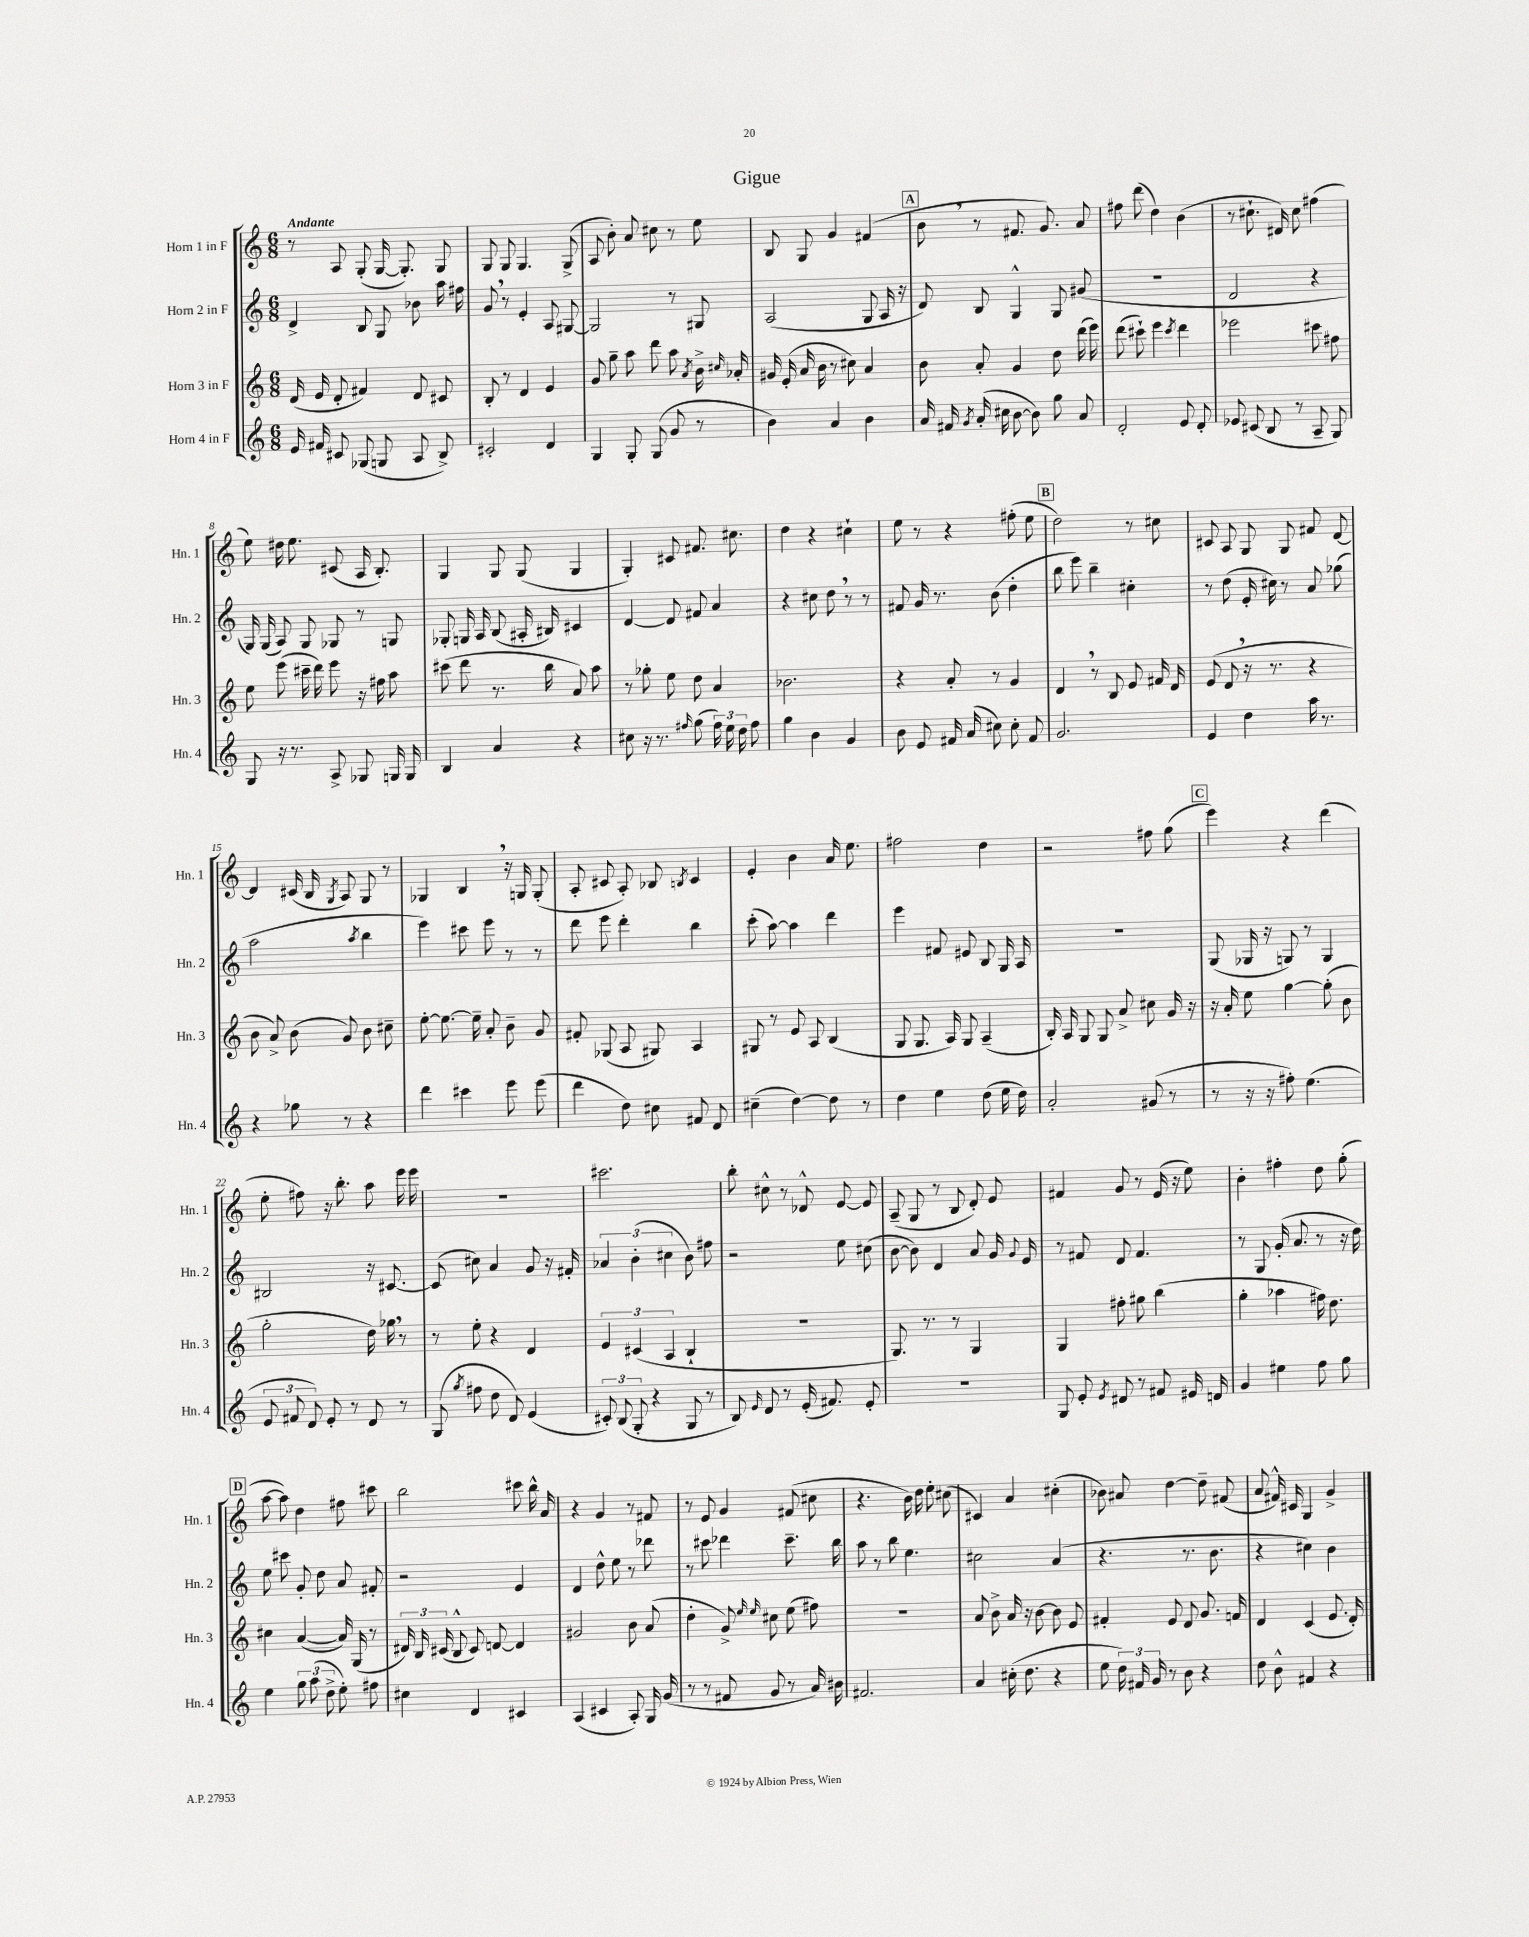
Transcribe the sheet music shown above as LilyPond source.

\header { title = "Gigue" }
<<
\new StaffGroup <<
\new Staff = "s0" \with { instrumentName = "Horn 1 in F" shortInstrumentName = "Hn. 1" } {
    \clef treble \key c \major \numericTimeSignature \time 6/8 \tempo "Andante"
    \autoBeamOff r8 a8 g8-.( g16~ g8.-.) g8 |
    g8 g8 g4. g8->( |
    a8 b'8-.) a'8 cis''8 r8 e''8 |
    b8 g8 g'4 fis'4( |
    \mark \markup { \box "A" } b'8 \breathe r8 fis'8. g'8.) a'8 |
    fis''8 d'''8( d''4) b'4( |
    r8 cis''8.-! dis'16) cis''8 fis''4( |
    e''8) dis''16 e''8. cis'8( a16 b8.-.) |
    g4 g8 g8( g4 |
    g4-.) cis'8 fis'8. cis''8. |
    d''4 r4 cis''4-! |
    e''8 r8 r4 fis''8-.( e''8 |
    \mark \markup { \box "B" } d''2) r8 cis''8 |
    cis'8 a8 g8 g8 fis'8 d'8~ |
    d'4 cis'16( b16 \acciaccatura { g8 } a8) g8 r8 |
    ges4 b4 \breathe r16 g16 g8-.( |
    a8-. cis'8 a8-.) bes8 \acciaccatura { b8 } cis'4 |
    e'4-. b'4 a'16 e''8. |
    fis''2 d''4 |
    r2 fis''8 g''8( |
    \mark \markup { \box "C" } e'''4) r4 d'''4( |
    e''8-. fis''8) r16 b''8.-. a''8 e'''16 e'''16 |
    R2. |
    cis'''2. |
    b''8-. cis''8-^ r8 des'8-^ e'8~ e'8 |
    a8--( g8 r8 b8 d'8-.) e'8 |
    fis'4 g'8 r8 e'16( r16 e''8) |
    b'4-. fis''4-. d''8 g''8-.( |
    \mark \markup { \box "D" } a''8~ a''8) d''4 fis''8 cis'''8 |
    b''2 cis'''8 b''16-^ a'16 |
    r4 g'4 r8 fis'8 |
    r8 e'8 g'4 fis'8( cis''8 |
    r4. b'16) d''16 e''8-. cis''8( |
    cis'4) a'4 cis''4-.( |
    bes'8) ais'8 d''4~ d''8-- fis'8( |
    a'8 fis'16-^) cis'16 g4 g'4-> \bar "|." |
}
\new Staff = "s1" \with { instrumentName = "Horn 2 in F" shortInstrumentName = "Hn. 2" } {
    \clef treble \key c \major \numericTimeSignature \time 6/8
    \autoBeamOff d'4-> b8 g8 bes'8 a''16 fis''16 |
    g'8 \breathe r8 e'4-. a8 gis8~ |
    gis2 r8 gis8 |
    a2( g8 a16 r16 |
    \mark \markup { \box "A" } d'8) b8 g4-^ g8 gis'8( |
    R2. |
    d'2 r4 |
    g16) g16( a8) g8 ges8 r8 g8 |
    ges8-. g16 a16 b8( ais16-. bis16) cis'4 |
    d'4~ d'8 fis'8 a'4 |
    r4 cis''8 d''8 \breathe r8 r8 |
    fis'8 g'16 r8. b'8( d''4-. |
    \mark \markup { \box "B" } b''8 e'''8) b''4-- cis''4-. |
    r8 d''8( e'16-. cis''16) r8 a'8 ges''8( |
    a''2 \acciaccatura { a''8 } b''4 |
    e'''4) cis'''8 e'''8 r8 r8 |
    d'''8 e'''8 d'''4-. b''4 |
    c'''8-.( a''8~) a''4 d'''4 |
    e'''4 fis'8 eis'8 b8 g16 a16 |
    R2. |
    \mark \markup { \box "C" } g8( ges16 r16 g8) r8 g4 |
    bis2 r16 cis'8.~ |
    cis'8( cis''8) a'4 g'8 r16 fis'16-. |
    \tuplet 3/2 { aes'4 b'4-.( cis''4 } b'8) fis''8 |
    r2 e''8 cis''8( |
    b'8~ b'8) d'4 a'8 g'16 \appoggiatura { g'8 } e'16 |
    r8 fis'8 d'8 fis'4. |
    r8 g8 g'16-.( a'8. r8 r16 d''16) |
    \mark \markup { \box "D" } e''8 cis'''8 g'8-. d''8 a'8 fis'8-. |
    r2 e'4 |
    d'4 d''8-^ e''8 r8 des'''8 |
    r8 cis'''8 des'''4 cis'''8.-- b''16 |
    a''8 r8 b''8 e''4. |
    cis''2 a'4( |
    r4. r8. b'8. |
    r4 cis''4) b'4 \bar "|." |
}
\new Staff = "s2" \with { instrumentName = "Horn 3 in F" shortInstrumentName = "Hn. 3" } {
    \clef treble \key c \major \numericTimeSignature \time 6/8
    \autoBeamOff d'16( e'16 d'8-. fis'4) d'8 cis'8 |
    b8-. r8 d'4 e'4 |
    g'8 g''8-- a''8 d'''8 a''8 \acciaccatura { a'8 } b'16-> \grace { cis''16 } aes'16-. |
    gis'16 e'16-.( a'16 b'16 r8 cis''8) a'4 |
    \mark \markup { \box "A" } b'8 a'8-. g'4 d''8 d'''16( e'''16) |
    d'''8( cis'''8-!) e'''4 \acciaccatura { cis'''8 } d'''4 |
    ees'''2 cis'''8 fis''8 |
    e''8 e'''8( cis'''16-- d'''16) e'''8 r16 fis''16 a''8 |
    cis'''8( d'''8 r8. b''16 a'8) a''8 |
    r8 ges''8-. e''8 d''8 a'4 |
    bes'2. |
    r4 a'8-. r8 g'4 |
    \mark \markup { \box "B" } d'4 \breathe r8 b8 e'8 fis'16 d'16 |
    e'8( d'8 \breathe r16 r8. r4 |
    b'8 a'8->) b'8( g'8) b'8 cis''8-- |
    e''8~-. e''8.~ e''16-- a'8-. b'8-- g'8 |
    fis'8-. ges8( a8 gis8) a4 |
    gis8 r8 e'8 a8 b4( |
    g8 g8. a16) g8 a4--( |
    b16-.) a16 g8 g8 a'8-> cis''8 g'16 r16 |
    \mark \markup { \box "C" } r16 a'16-. e''8 g''4~ g''8-.( b'8 |
    g''2-. d''16) ges''16 \breathe r8 |
    r8 e''8-. r4 d'4 |
    \tuplet 3/2 { e'4 cis'4( a4 } b4-! |
    R2. |
    g8.) r8. r8 g4 |
    g4 fis''8-. gis''8 b''4( |
    g''4-. aes''4 fis''16) d''8. |
    \mark \markup { \box "D" } cis''4 a'4~( a'16) g16( r8 |
    \tuplet 3/2 { dis'16) b16 cis'16( } b8-^ cis'8) d'8~ d'4 |
    gis'2 b'8 a'8( |
    d''4-. g'8->) \grace { e''16 e''16 } cis''8 e''8( fis''8) |
    R2. |
    a'8 b'8-> a'16 r16 b'8~ b'8 e'8 |
    fis'4-. e'8 d'8 g'8. f'16 |
    d'4 c'4( e'8. d'16-.) \bar "|." |
}
\new Staff = "s3" \with { instrumentName = "Horn 4 in F" shortInstrumentName = "Hn. 4" } {
    \clef treble \key c \major \numericTimeSignature \time 6/8
    \autoBeamOff e'16 fis'16 cis'8 ges8( g8 a8 b8->) |
    cis'2-. d'4 |
    g4 g8-. g8( g'8 r8 |
    b'4) a'4 b'4 |
    \mark \markup { \box "A" } a'16 fis'16 \acciaccatura { g'8 } a'16-.( cis''16 b'8~ b'8) g''8 a'8 |
    d'2-. e'8 d'8-. |
    ees'8 cis'8( b8 r8 a8-- g8) |
    g8 r16 r8. a8-> ges8 g16 g16 |
    b4 a'4 r4 |
    cis''8 r16 r8. \grace { fis''16 } g''8( \tuplet 3/2 { fis''16) e''16 d''16 } fis''8 |
    g''4 b'4 g'4 |
    b'8 e'8 fis'16 a'16( cis''8) cis''8-. fis'8 |
    \mark \markup { \box "B" } g'2. |
    e'4 d''4 a''16 r8. |
    r4 ges''8 r8 r4 |
    d'''4 cis'''4 e'''8 e'''8( |
    d'''4 d''8) cis''8 fis'8 d'8 |
    cis''4--( d''4~) d''8 r8 |
    d''4 e''4 d''8( e''16 d''16) |
    a'2-. gis'8( r8 |
    \mark \markup { \box "C" } r8 r16 r16 fis''8-.) e''4.( |
    \tuplet 3/2 { e'8 fis'8 d'8) } e'8-. r8 d'8 r8 |
    g8( \acciaccatura { g''8 } fis''8 d''8 d'8) e'4( |
    \tuplet 3/2 { cis'8-.) b8( g8-. } r4 g8 r8 |
    b8) \grace { e'16 } d'8 r8 e'16-.( fis'8.) e'8-. |
    R2. |
    g8 e'8-. \acciaccatura { e'8 } dis'8 r8 fis'8 eis'16 d'16 |
    g'4 eis''4 f''8 g''8 |
    \mark \markup { \box "D" } e''4 \tuplet 3/2 { g''8 a''8( d''8-> } e''8-.) fis''8 |
    cis''4 d'4 cis'4 |
    a4( cis'4 a8-.) g16 g'16( |
    r8 r8 fis'8 g'8 r8 a'16) bis'16 |
    fis'2. |
    a'4 cis''16-.( d''8. r4 |
    e''8 \tuplet 3/2 { d''16) fis'16 g'16 } r8 b'8 r4 |
    d''8 b'8-^ fis'4 r4 \bar "|." |
}
>>
>>
